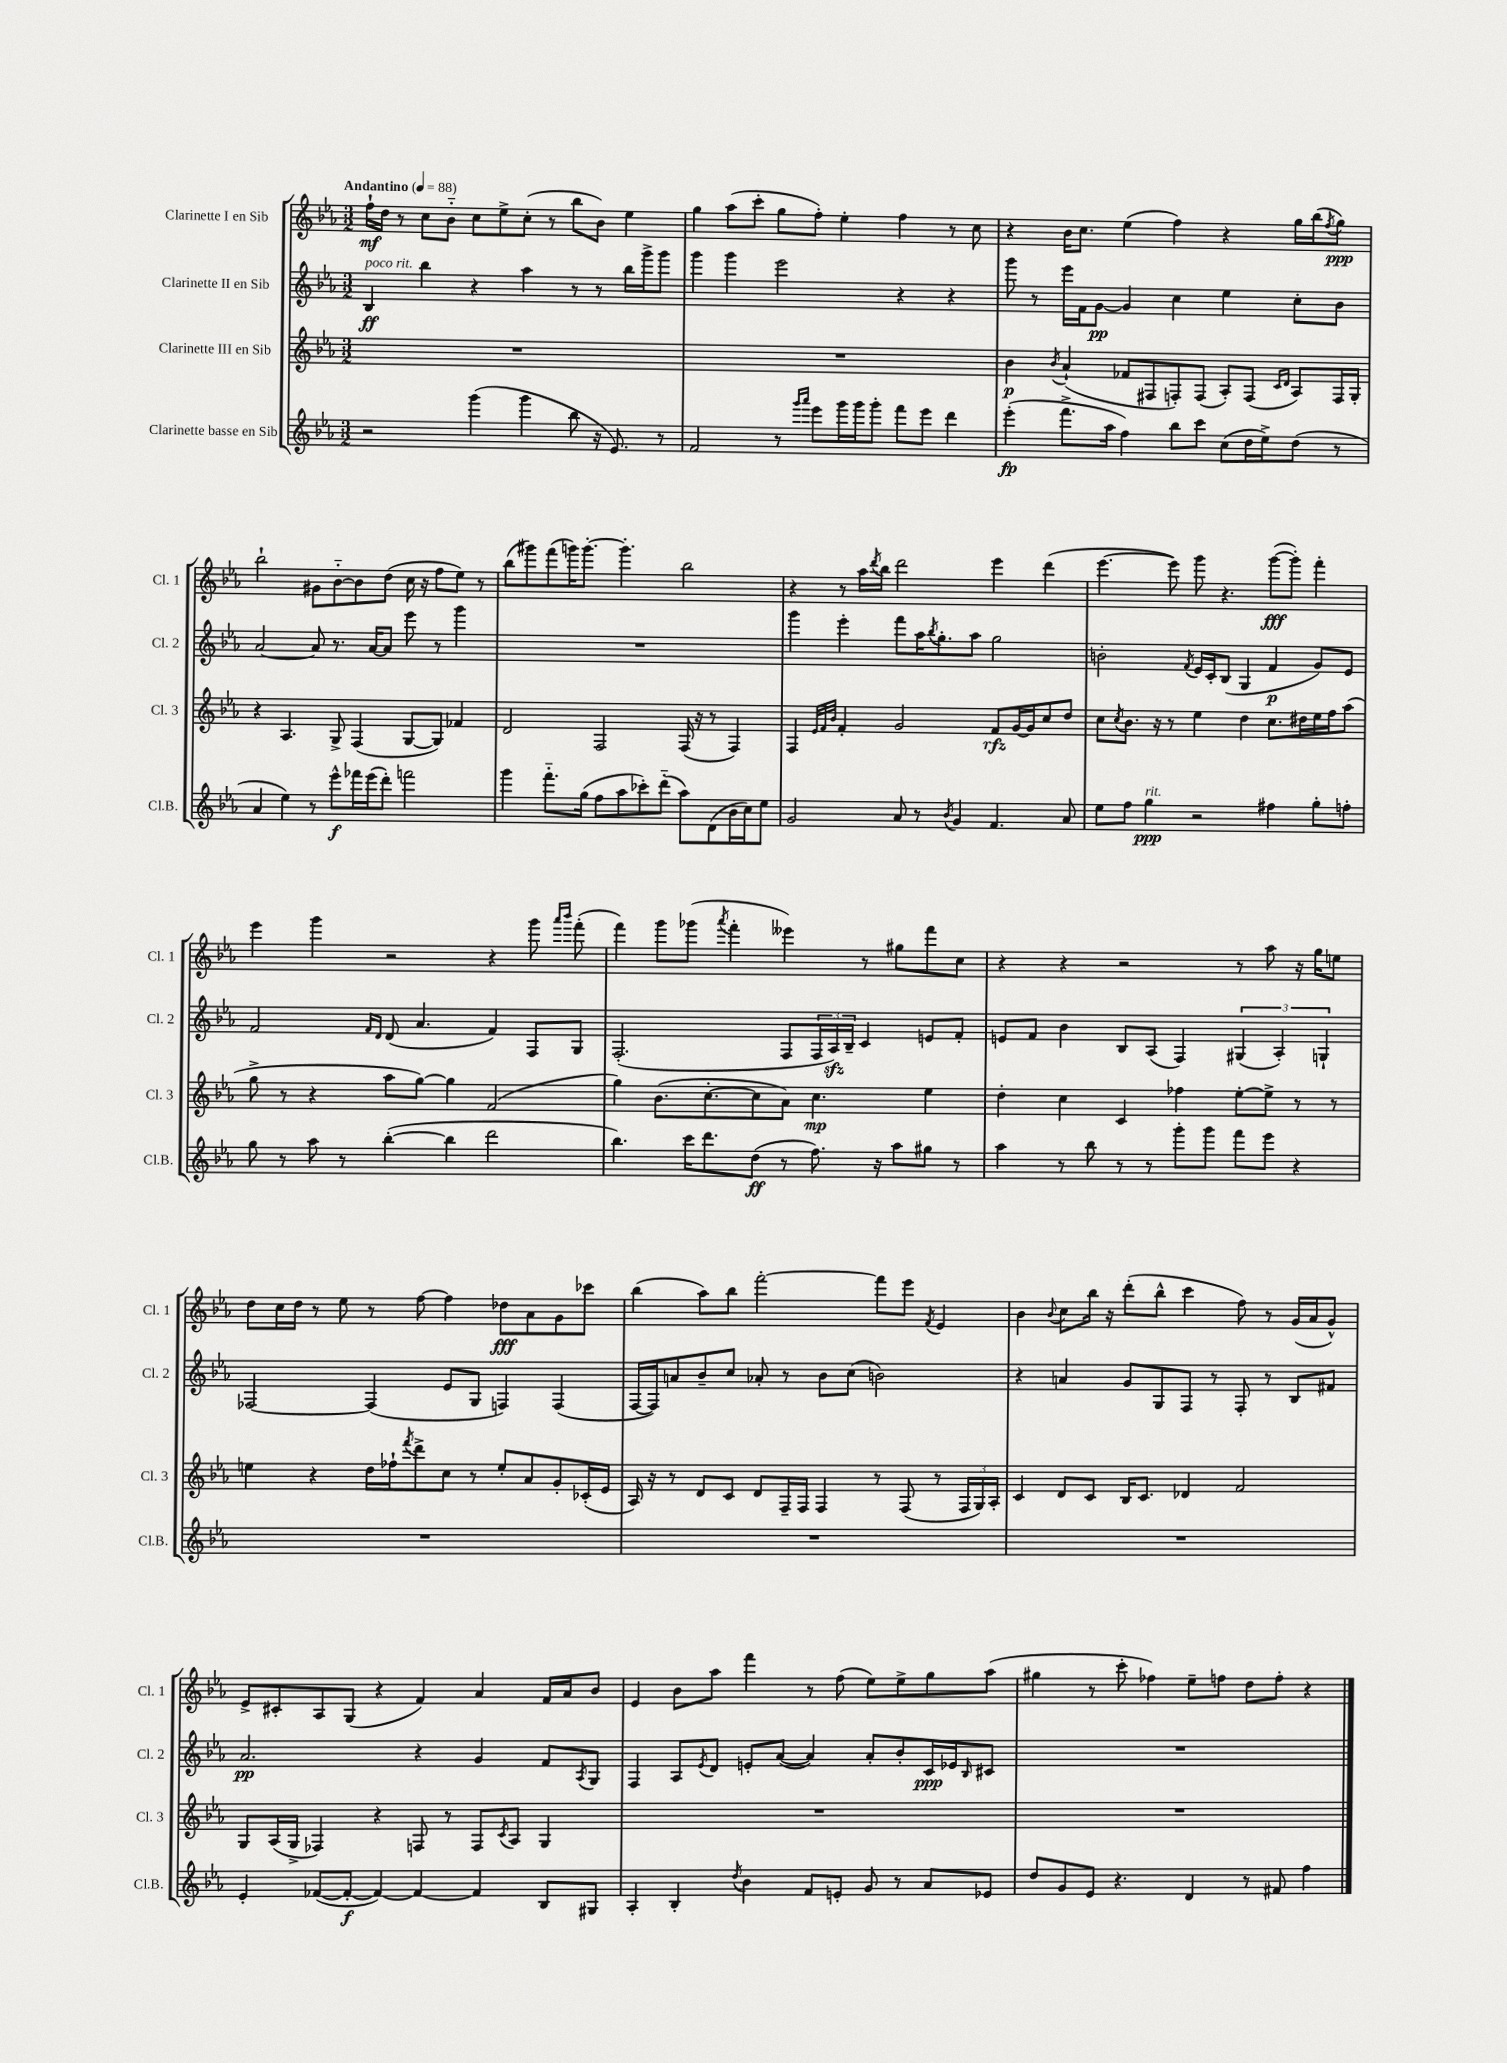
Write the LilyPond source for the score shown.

<<
\new StaffGroup <<
\new Staff = "s0" \with { instrumentName = "Clarinette I en Sib" shortInstrumentName = "Cl. 1" } {
    \clef treble \key ees \major \numericTimeSignature \time 3/2 \tempo "Andantino" 4 = 88
    f''16-!\mf d''16 r8 c''8 bes'8-_ c''8 ees''8-> c''8-.( r8 bes''8 bes'8) ees''4 |
    g''4 aes''8( c'''8-. g''8 f''8-.) ees''4-. f''4 r8 c''8 |
    r4 bes'16 c''8. ees''4( f''4) r4 g''16 bes''16( \acciaccatura { f''8 } g''8\ppp) |
    bes''2-! gis'8 bes'8~-_ bes'8 d''8( c''16 r16 f''8 ees''8) r8 |
    bes''8( gis'''8) f'''8( g'''16) g'''8.~-. g'''4.-. bes''2 |
    r4 r8 aes''16 \acciaccatura { d'''8 } bes''16 d'''2 ees'''4 d'''4( |
    ees'''4.~ ees'''8) g'''8 r4. g'''8~\fff( g'''8-.) f'''4-. |
    ees'''4 g'''4 r2 r4 g'''8 \grace { aes'''16 bes'''16 } f'''8-.( |
    f'''4) g'''8 ges'''8( \acciaccatura { aes'''8 } f'''4-. eeses'''4) r8 gis''8 f'''8 c''8 |
    r4 r4 r2 r8 aes''8 r16 g''16 e''8 |
    d''8 c''16 d''16 r8 ees''8 r8 f''8~ f''4 des''8\fff aes'8 g'8 ces'''8 |
    bes''4( aes''8) bes''8 f'''2~-. f'''8 ees'''8 \acciaccatura { f'8 } ees'4 |
    bes'4 \appoggiatura { bes'8 } c''8 bes''16 r16 d'''8-.( bes''8-^ c'''4 f''8) r8 g'16( aes'16 g'8-^) |
    ees'8-> cis'8-. aes8 g8( r4 f'4) aes'4 f'16 aes'16 bes'8 |
    ees'4 bes'8 aes''8 f'''4 r8 f''8( ees''8) ees''8-> g''8 aes''8( |
    gis''4 r8 c'''8-. fes''4) ees''8-- f''8 d''8 f''8-. r4 \bar "|." |
}
\new Staff = "s1" \with { instrumentName = "Clarinette II en Sib" shortInstrumentName = "Cl. 2" } {
    \clef treble \key ees \major \numericTimeSignature \time 3/2
    bes4\ff^\markup { \italic "poco rit." } bes''4 r4 aes''4 r8 r8 bes''16 g'''16-> g'''8 |
    g'''4 g'''4 ees'''2 r4 r4 |
    g'''8 r8 ees'''16 f'16 g'8~\pp g'4 c''4 ees''4 c''8-. bes'8 |
    aes'2~ aes'8 r8. aes'16~ aes'8 ees'''8 r8 g'''4 |
    R1. |
    g'''4 ees'''4-. f'''8 aes''16 \acciaccatura { bes''8 } g''8.-. aes''8 g''2 |
    b'2-. \acciaccatura { f'8 } ees'16 c'16-. bes8( g4 f'4\p g'8) ees'8 |
    f'2 \grace { f'16 d'16 } d'8( aes'4. f'4) f8 g8 |
    f2.-.( f8 \tuplet 3/2 { f16 aes16\sfz) bes16-- } c'4 e'8 f'8-. |
    e'8 f'8 bes'4 bes8 aes8( f4) \tuplet 3/2 { gis4( aes4-.) g4-! } |
    fes2~ fes4( ees'8 g8 f4) f4( |
    f16~ f16) a'8 bes'8-- c''8 aes'8-. r8 bes'8 c''8( b'2) |
    r4 a'4 g'8 g8 f8 r8 f8-. r8 bes8 fis'8 |
    aes'2.\pp r4 g'4 f'8 \acciaccatura { aes8 } g8 |
    f4 aes8 \acciaccatura { ees'8 } d'8 e'8-. aes'8~( aes'4) aes'8-. bes'8-. c'16\ppp ees'16 \grace { bes16 } cis'8 |
    R1. \bar "|." |
}
\new Staff = "s2" \with { instrumentName = "Clarinette III en Sib" shortInstrumentName = "Cl. 3" } {
    \clef treble \key ees \major \numericTimeSignature \time 3/2
    R1. |
    R1. |
    bes'4\p \acciaccatura { bes'8 } aes'4-!( fes'8 fis8 f8-.) f8( aes8-.) f8( \grace { c'16 d'16 } aes8) f16 g16-. |
    r4 aes4. g8-> f4( g8~ g8) fes'4 |
    d'2 f2 f16( r16 r8 f4) |
    f4 \grace { ees'32 f'32 bes'32 } f'4-. g'2 f'8\rfz g'16~ g'16 c''8 d''8 |
    c''8 \acciaccatura { c''8 } bes'8. r16 r8 ees''4 d''4 c''8. dis''16 ees''16 f''16 aes''8( |
    g''8-> r8 r4 aes''8 g''8~) g''4 f'2( |
    g''4) bes'8.( c''8.~-. c''8 aes'8) c''4.\mp ees''4 |
    d''4-. c''4 c'4 fes''4 ees''8~-. ees''8-> r8 r8 |
    e''4 r4 d''16 fes''16-! \acciaccatura { f'''8 } d'''8-> c''8 r8 e''8-. aes'8 g'8-. ces'16-.( ees'16 |
    aes16) r16 r8 d'8 c'8 d'8 f16-- f16 f4 r8 f8( r8 \tuplet 3/2 { f16 g16) aes16-. } |
    c'4 d'8 c'8 bes16 c'8. des'4 f'2 |
    g8 aes16( g16-> fes4) r4 f8 r8 f8 \acciaccatura { c'8 } aes8 g4 |
    R1. |
    R1. \bar "|." |
}
\new Staff = "s3" \with { instrumentName = "Clarinette basse en Sib" shortInstrumentName = "Cl.B." } {
    \clef treble \key ees \major \numericTimeSignature \time 3/2
    r2 g'''4( g'''4 bes''8 r16 ees'8.) r8 |
    f'2 r8 \grace { g'''16 aes'''16 } ees'''8 g'''16 g'''16 g'''8-. f'''8 ees'''8 d'''4 |
    ees'''4-.\fp( f'''8.-> aes''16 f''4) bes''8 c'''8 c''8( d''16 ees''16->) d''8( r8 |
    aes'4 ees''4) r8 ees'''8-^\f fes'''16 ees'''16( d'''8-.) f'''2 |
    g'''4 f'''8.-_ g''16( f''8 aes''8 ces'''8-.) d'''8-_( aes''8) d'8( bes'16 c''16) ees''8 |
    g'2 aes'8 r8 \acciaccatura { bes'8 } g'4 f'4. aes'8 |
    ees''8 f''8 g''4\ppp^\markup { \italic "rit." } r2 fis''4 g''8-. f''8-. |
    g''8 r8 aes''8 r8 bes''4~-.( bes''4 d'''2 |
    bes''4.) c'''16 d'''8. d''8\ff( r8 f''8.) r16 aes''8 gis''8 r8 |
    aes''4 r8 bes''8 r8 r8 g'''8-. g'''8 f'''8 ees'''8 r4 |
    R1. |
    R1. |
    R1. |
    ees'4-. fes'8~( fes'8~-.\f fes'4~) fes'4~ fes'4 bes8 gis8 |
    aes4-. bes4-. \acciaccatura { d''8 } bes'4 f'8 e'8-. g'8 r8 aes'8 ees'8 |
    d''8 g'8 ees'8 r4. d'4 r8 fis'8 f''4 \bar "|." |
}
>>
>>
\layout { \context { \Score \remove "Bar_number_engraver" } }
